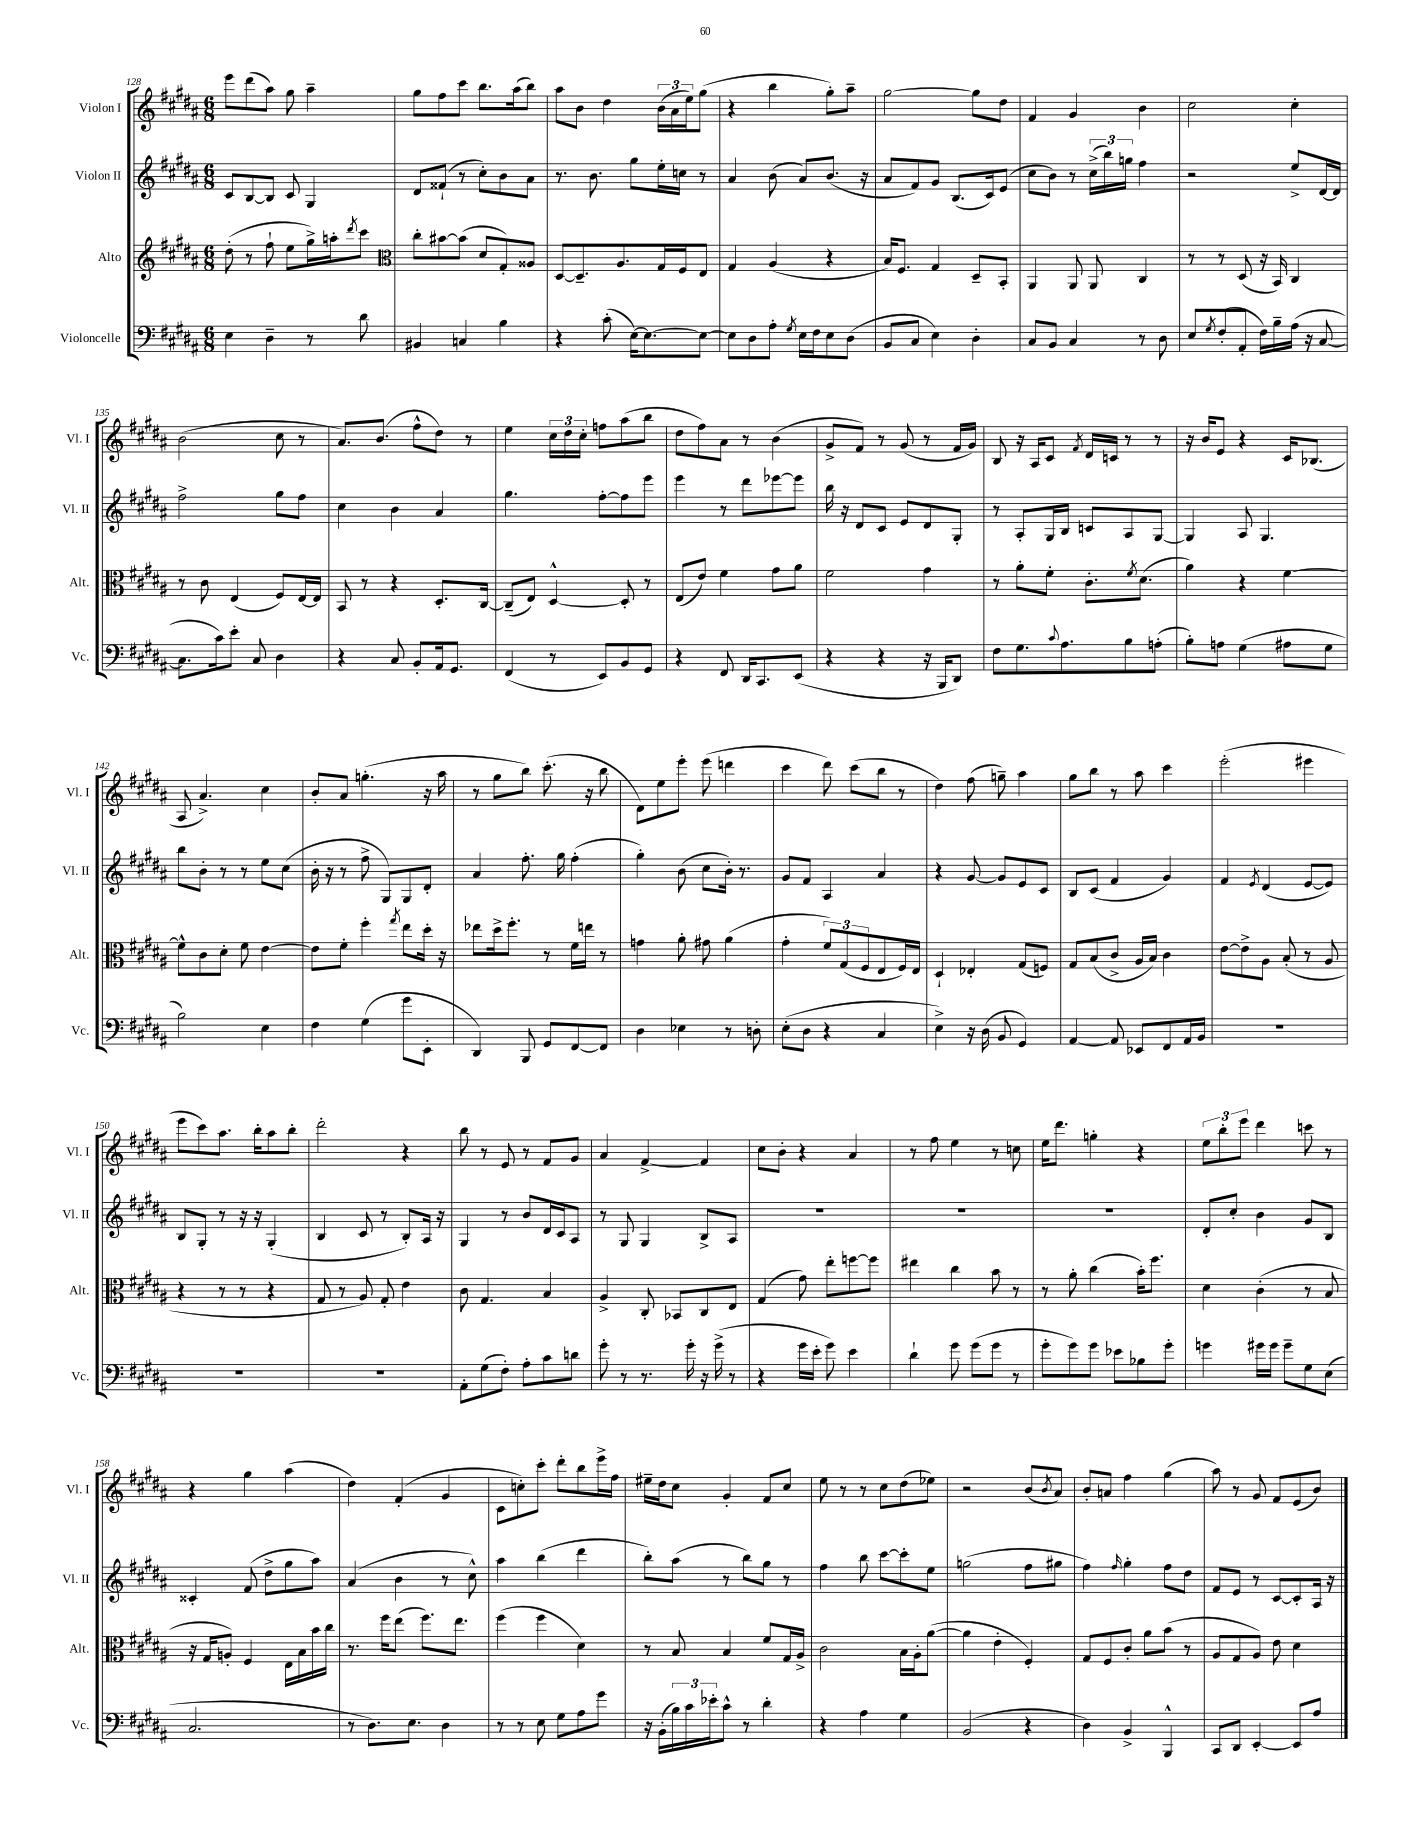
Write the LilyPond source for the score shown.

<<
\new StaffGroup <<
\new Staff = "s0" \with { instrumentName = "Violon I" shortInstrumentName = "Vl. I" } {
    \clef treble \key b \major \numericTimeSignature \time 6/8
    e'''8 dis'''8( ais''8) gis''8 ais''4-- |
    gis''8 fis''8 cis'''8 b''8. ais''16( b''8) |
    ais''8 b'8 dis''4 \tuplet 3/2 { b'16( ais'16 e''16) } gis''8( |
    r4 b''4 gis''8-.) ais''8-- |
    gis''2~ gis''8 dis''8 |
    fis'4 gis'4 b'4 |
    cis''2 cis''4-. |
    b'2( cis''8 r8 |
    ais'8.) b'8.( fis''8-^ dis''8) r8 |
    e''4 \tuplet 3/2 { cis''16 dis''16 cis''16-. } f''8 ais''8( b''8 |
    dis''8 fis''8) ais'8 r8 b'4( |
    gis'8-> fis'8) r8 gis'8( r8 fis'16 gis'16) |
    b8 r16 ais16 cis'8 \acciaccatura { fis'8 } dis'16 c'16 r8 r8 |
    r16 b'16 e'8 r4 cis'16 bes8.( |
    ais8 ais'4.->) cis''4 |
    b'8-. ais'8 g''4.-.( r16 ais''16 |
    r8 gis''8 b''8) cis'''8.-.( r16 b''8 |
    dis'8) e''8 e'''8-. e'''8( d'''4 |
    cis'''4 dis'''8) cis'''8( b''8 r8 |
    dis''4) fis''8( g''8--) ais''4 |
    gis''8 b''8 r8 ais''8 cis'''4 |
    e'''2-.( eis'''4 |
    e'''8 cis'''8) ais''8. b''16-. ais''8 b''8-. |
    dis'''2-. r4 |
    b''8 r8 e'8 r8 fis'8 gis'8 |
    ais'4 fis'4~-> fis'4 |
    cis''8 b'8-. r4 ais'4 |
    r8 fis''8 e''4 r8 c''8 |
    e''16 dis'''8. g''4-. r4 |
    \tuplet 3/2 { e''8 b''8-. e'''8 } dis'''4 c'''8 r8 |
    r4 gis''4 ais''4( |
    dis''4) fis'4-.( gis'4 |
    cis'8 c''8-.) cis'''8-. dis'''8-. b''8 e'''16-> fis''16 |
    eis''16-- dis''16 cis''8 gis'4-. fis'8 cis''8 |
    e''8 r8 r8 cis''8 dis''8( ees''8) |
    r2 b'8( \acciaccatura { b'8 } ais'8) |
    b'8-. a'8 fis''4 gis''4( |
    ais''8) r8 gis'8 fis'8 e'8( b'8) \bar "|." |
}
\new Staff = "s1" \with { instrumentName = "Violon II" shortInstrumentName = "Vl. II" } {
    \clef treble \key b \major \numericTimeSignature \time 6/8
    cis'8 b8~ b8 cis'8 gis4 |
    dis'8 fisis'8-!( r8 cis''8-.) b'8 ais'8 |
    r8. b'8. gis''8 e''16-. c''16 r8 |
    ais'4 b'8( ais'8) b'8.( r16 |
    ais'8 fis'8) gis'8 b8.( cis'16) e'8( |
    cis''8 b'8) r8 \tuplet 3/2 { cis''16->( b''16) g''16 } fis''4 |
    r2 e''8-> dis'16~ dis'16 |
    fis''2-> gis''8 fis''8 |
    cis''4 b'4 ais'4 |
    gis''4. fis''8~-. fis''8 e'''8 |
    e'''4 r8 dis'''8 ees'''8~ ees'''8 |
    b''16 r16 dis'8 cis'8 e'8 dis'8 gis8-. |
    r8 ais8-. gis16 b16 c'8 ais8 gis8~ |
    gis4 ais8 gis4. |
    b''8 b'8-. r8 r8 e''8 cis''8( |
    b'16-. r16 r8 fis''8-> gis8) gis8 dis'8-. |
    ais'4 fis''8.-. gis''16 fis''4-.( |
    gis''4-.) b'8( cis''8 b'16-.) r8. |
    gis'8 fis'8 ais4 ais'4 |
    r4 gis'8~ gis'8 e'8 cis'8 |
    b8 cis'8( fis'4 gis'4) |
    fis'4 \acciaccatura { e'8 } dis'4( e'8~ e'8) |
    b8 gis8-. r8 r16 r16 gis4-.( |
    b4 cis'8 r8 b8-.) ais16 r16 |
    gis4 r8 b'8 dis'16 cis'16 ais8 |
    r8 gis8 gis4 b8-> ais8 |
    R2. |
    R2. |
    R2. |
    dis'8-. cis''8-. b'4 gis'8 b8 |
    cisis'4-. fis'8( dis''8-> gis''8 ais''8) |
    ais'4( b'4 r8 cis''8-^) |
    ais''4 b''4( dis'''4 |
    b''8-.) ais''8( r8 b''8) gis''8 r8 |
    fis''4 b''8 cis'''8~ cis'''8-. e''8 |
    g''2( fis''8 gis''8 |
    fis''4) \grace { fis''16 } gis''4-. fis''8 dis''8 |
    fis'8 e'8 r8 cis'8~ cis'8-. ais16 r16 \bar "|." |
}
\new Staff = "s2" \with { instrumentName = "Alto" shortInstrumentName = "Alt." } {
    \clef treble \key b \major \numericTimeSignature \time 6/8
    dis''8-.( r8 fis''8-! e''8 gis''16->) a''16-. \acciaccatura { dis'''8 } cis'''8 |
    \clef alto cis''8-. bis'8~ bis'8( dis'8 gis8-.) aisis8 |
    dis8~ dis8.-- ais8. gis16 fis16 e8 |
    gis4 ais4( r4 |
    b16) fis8. gis4 dis8-- b,8-. |
    ais,4 ais,8 ais,8 cis4 |
    r8 r8 dis8( r16 b,16) cis4 |
    r8 cis'8 e4( fis8) e16~ e16 |
    b,8 r8 r4 dis8.-. cis16~ |
    cis8--( e8) dis4~-^ dis8-. r8 |
    e8( e'8) fis'4 gis'8 ais'8 |
    fis'2 gis'4 |
    r8 ais'8-. fis'8-. cis'8.-. \acciaccatura { fis'8 } dis'8.( |
    ais'4) r4 fis'4~ |
    fis'8-^ cis'8 dis'8-. fis'8 e'4~ |
    e'8 fis'8-. fis''4-. \acciaccatura { gis''8 } e''8 dis''16-. r16 |
    ees''8 dis''16-> fis''8.-. r8 fis'16 e''16 r8 |
    g'4 ais'8-. gis'8 ais'4( |
    gis'4-. \tuplet 3/2 { fis'8) gis8( fis8 } e8 fis16) e16 |
    dis4-! ees4-. gis8( f8) |
    gis8 b8( cis'8-> ais16 b16) cis'4 |
    e'8~ e'8-> ais8 b8-.( r8 ais8 |
    r4 r8 r8 r4 |
    gis8 r8 ais8) gis8-. e'4 |
    cis'8 gis4. b4 |
    ais4-> cis8-. bes,8 cis8 e8 |
    gis4( gis'8) e''8-. f''8~ f''8 |
    eis''4 cis''4 b'8 r8 |
    r8 ais'8-. cis''4( b'16-.) fis''8. |
    dis'4 cis'4-.( r8 b8 |
    r16 gis16 a8-.) fis4 e16 b16 b'16 cis''16 |
    r8. fis''16 e''8( fis''8.) e''8. |
    fis''4( fis''4 dis'4) |
    r8 b8 b4 fis'8 gis16 ais16-> |
    cis'2 b16 ais16-. ais'8~( |
    ais'4 e'4-. fis4-.) |
    gis8 fis8 cis'8-. ais'8 b'8( r8 |
    ais8 gis8 ais8) e'8 dis'4 \bar "|." |
}
\new Staff = "s3" \with { instrumentName = "Violoncelle" shortInstrumentName = "Vc." } {
    \clef bass \key b \major \numericTimeSignature \time 6/8
    e4 dis4-- r8 dis'8 |
    bis,4 c4 b4 |
    r4 cis'8-.( e16~) e8.~ e8~ |
    e8 dis8 ais8-. \acciaccatura { gis8 } e16 fis16 e8 dis8( |
    b,8 cis8 e4) dis4-. |
    cis8 b,8 cis4 r8 dis8 |
    e8 \acciaccatura { gis8 } fis8-.( ais,8-. fis16) b16-- ais16( r16 cis8~ |
    cis8. cis'16) e'8-. cis8 dis4 |
    r4 cis8 b,8-. ais,16 gis,8. |
    fis,4( r8 e,8) b,8 gis,8 |
    r4 fis,8 dis,16 cis,8. e,8( |
    r4 r4 r16 b,,16 dis,8) |
    fis8 gis8. \appoggiatura { cis'8 } ais8. b8 a8-.( |
    b8-.) a8 gis4( ais8 gis8 |
    b2) e4 |
    fis4 gis4( gis'8 e,8-. |
    dis,4) b,,8 gis,8 fis,8~ fis,8 |
    dis4 ees4 r8 d8-. |
    e8-.( dis8 r4 cis4 |
    e4->) r16 dis16( b,8 gis,4) |
    ais,4~ ais,8 ees,8 fis,8 ais,16 b,16 |
    R2. |
    R2. |
    R2. |
    ais,8-. gis8( fis8-.) ais8-. cis'8 d'8 |
    gis'8-. r8 r8. gis'16-. r16 gis'16->( r8 |
    r4 gis'16 e'16-. gis'8) e'4 |
    dis'4-! gis'8 gis'8( gis'8 r8 |
    gis'8-. gis'8) gis'8 ees'8 bes8 gis'8-. |
    g'4 gis'16 gis'16 gis'8-- gis8 e8( |
    cis2. |
    r8 dis8.) e8. dis4 |
    r8 r8 e8 gis8 ais8 gis'8 |
    r16 b,16-.( \tuplet 3/2 { b16) cis'16 ees'16-. } cis'8-^ r8 dis'4-. |
    r4 ais4 gis4 |
    b,2( r4 |
    dis4) b,4-> b,,4-^ |
    cis,8 dis,8 e,4~-. e,8 ais8 \bar "|." |
}
>>
>>
\layout { \context { \Score currentBarNumber = #128 } }
